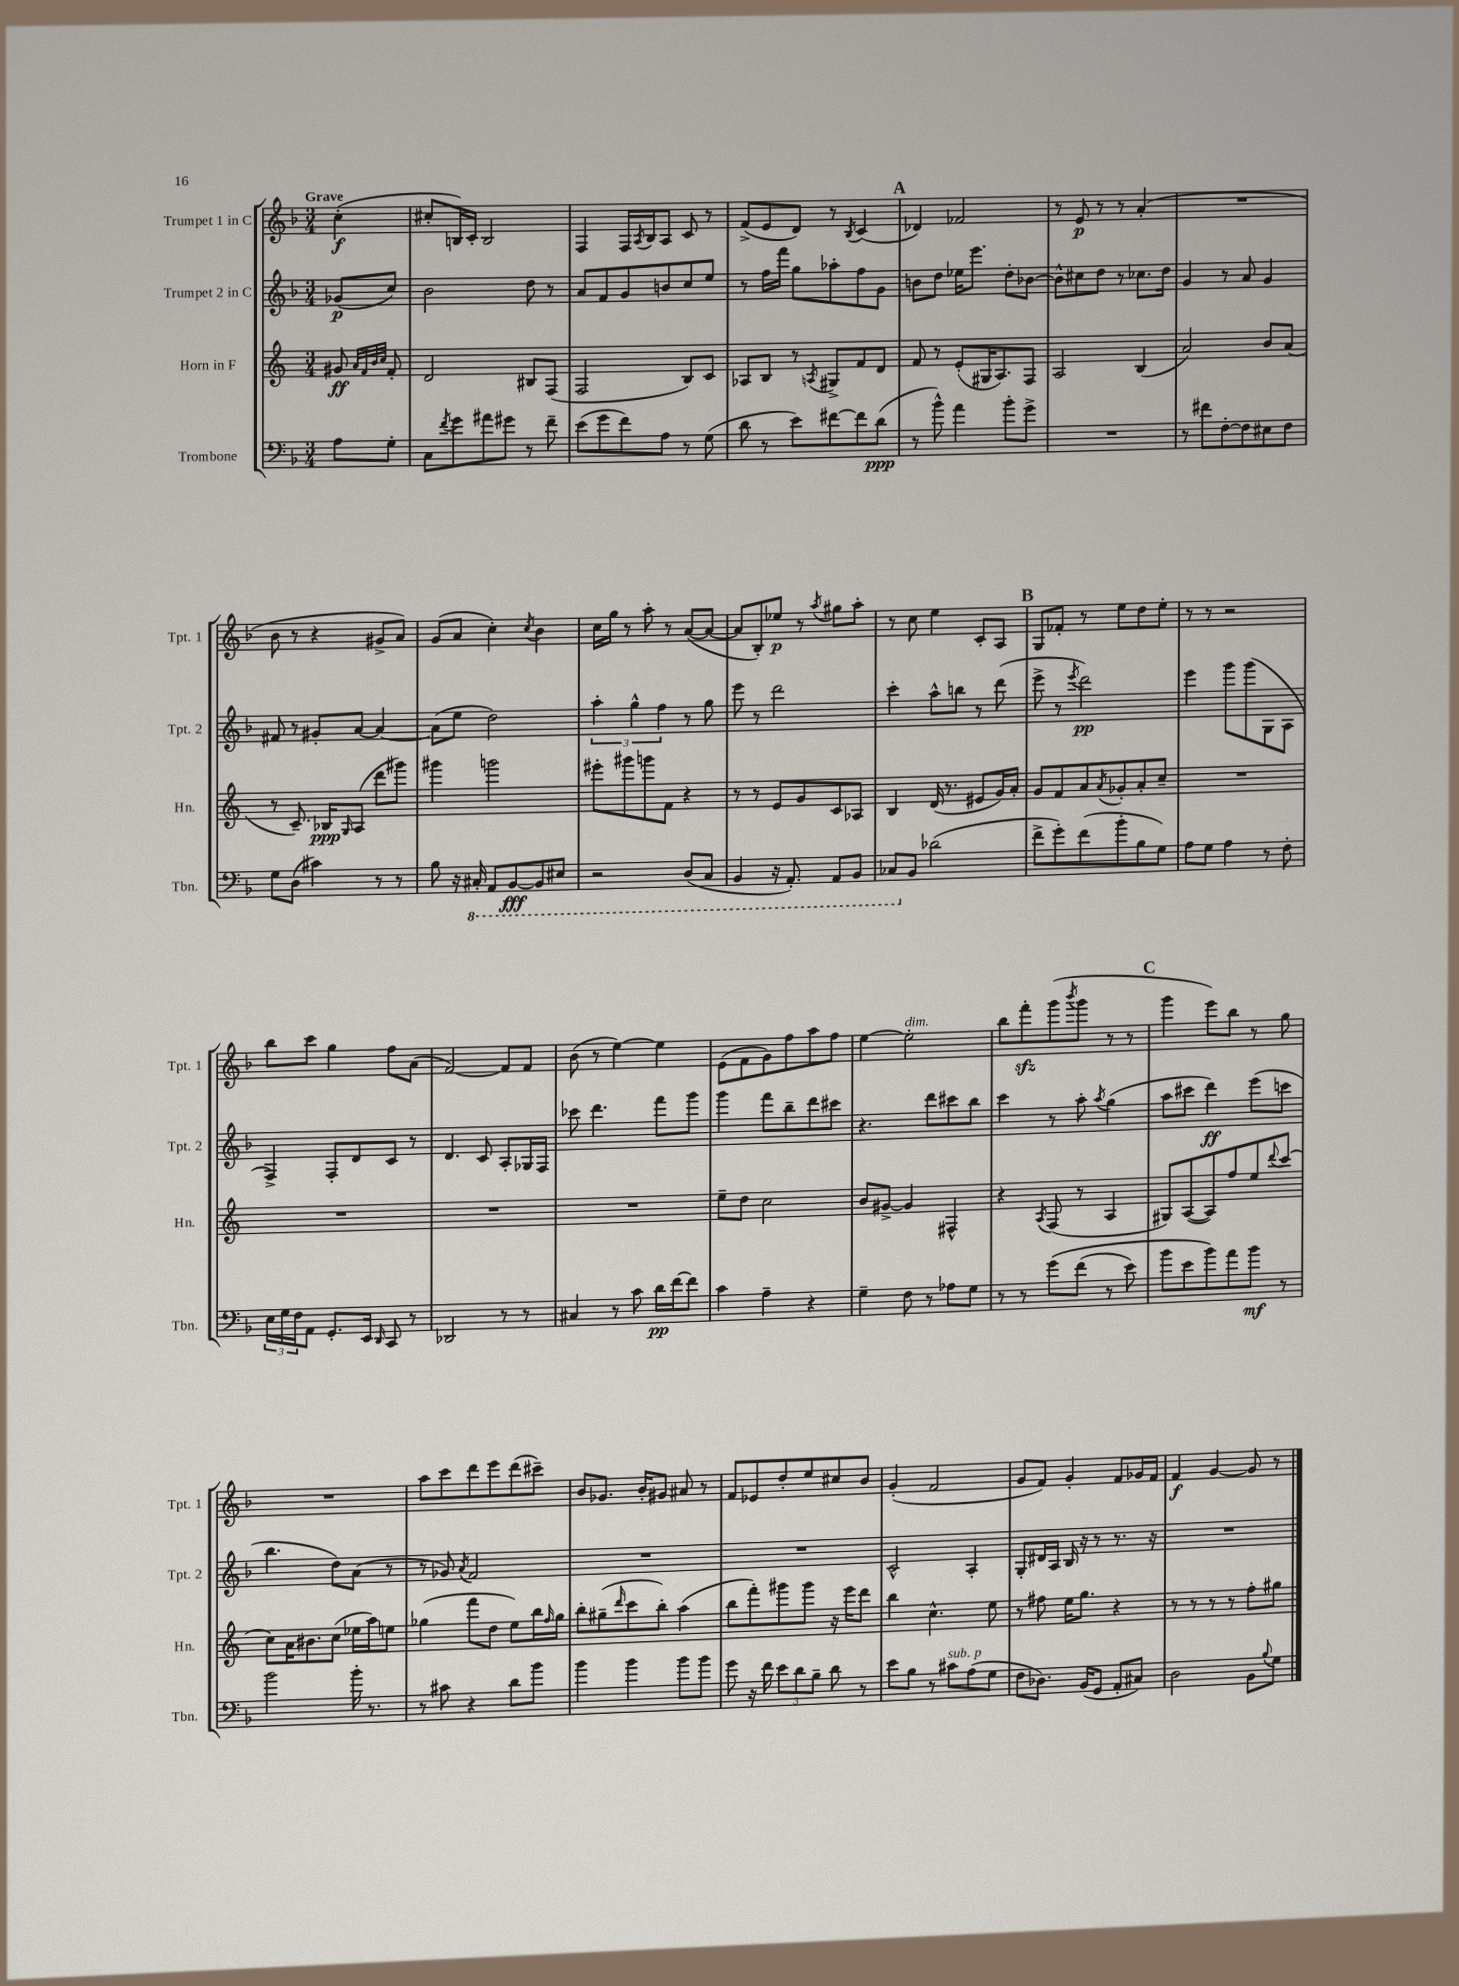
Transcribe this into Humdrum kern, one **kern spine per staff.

**kern	**dynam	**kern	**dynam	**kern	**dynam	**kern	**dynam
*part4	*part4	*part3	*part3	*part2	*part2	*part1	*part1
*staff4	*staff4	*staff3	*staff3	*staff2	*staff2	*staff1	*staff1
*I"Trombone	*	*I"Horn in F	*	*I"Trumpet 2 in C	*	*I"Trumpet 1 in C	*
*I'Tbn.	*	*I'Hn.	*	*I'Tpt. 2	*	*I'Tpt. 1	*
*clefF4	*	*clefG2	*	*clefG2	*	*clefG2	*
*k[b-]	*	*k[]	*	*k[b-]	*	*k[b-]	*
*M3/4	*	*M3/4	*	*M3/4	*	*M3/4	*
=	=	=	=	=	=	=	=
!	!	!	!	!	!	!LO:TX:a:B:t=Grave	!
8A\L	.	8g#X/	ff	(8g-X/L	p	(4cc'\	f
.	.	32qqa/LLL	.	.	.	.	.
.	.	32qqf/	.	.	.	.	.
.	.	32qqb/	.	.	.	.	.
.	.	32qqcc/JJJ	.	.	.	.	.
8G'\J	.	8f'/	.	8cc/J)	.	.	.
=1	=1	=1	=1	=1	=1	=1	=1
8C\L	.	2d/	.	2b-\	.	8cc#X'/L	.
8qf/	.	.	.	.	.	.	.
8g\	.	.	.	.	.	16Bn/L)	.
.	.	.	.	.	.	16c'/JJ	.
8a#X\	.	.	.	.	.	2B/	.
8g#X\J	.	.	.	.	.	.	.
8r	.	8B#X/L	.	8dd\	.	.	.
8f~\	.	(8F/J	.	8r	.	.	.
=2	=2	=2	=2	=2	=2	=2	=2
(8e\L	.	2F/	.	8a/L	.	4F/	.
8g\	.	.	.	8f/	.	.	.
8f\)	.	.	.	8g/	.	16F/LL	.
.	.	.	.	.	.	8qA/	.
.	.	.	.	.	.	16B-/J	.
8A\J	.	.	.	8bn/	.	8A/J	.
8r	.	8B/L)	.	8cc/	.	8c/	.
(8G\	.	8c/J	.	8ee/J	.	8r	.
=3	=3	=3	=3	=3	=3	=3	=3
8d\	.	8A-X/L	.	8r	.	(8f^/L	.
8r	.	8B/J	.	16ff\LL	.	8e/	.
.	.	.	.	16fff\JJ	.	.	.
8e\L)	.	8r	.	8gg\L	.	8d/J)	.
.	.	8qAn/	.	.	.	.	.
[8f#X\	.	8G#X^/L	.	8aa-X'\	.	8r	.
.	.	.	.	.	.	8qB-/	.
8f#\]	.	8f/	.	8ff\	.	(4c/	.
(8d\J	ppp	8d/J	.	8g\J	.	.	.
!!LO:REH:place=s1:t=A
=4	=4	=4	=4	=4	=4	=4	=4
8r	.	8f/	.	8bn\L	.	4d-X/)	.
8b-^^\)	.	8r	.	8dd\J	.	.	.
4a\	.	(8e'/L	.	16ee-X\KL	.	2f-X/	.
.	.	.	.	8.eee\J	.	.	.
.	.	16G#X/K	.	.	.	.	.
.	.	8.A/)	.	.	.	.	.
8b-'\L	.	.	.	8dd'\L	.	.	.
8g^\J	.	8F/J	.	[8b-X\J	.	.	.
=5	=5	=5	=5	=5	=5	=5	=5
2.r	.	2A/	.	8b-^^\L]	.	8r	.
.	.	.	.	8cc#X\	.	8e/	p
.	.	.	.	8dd\J	.	8r	.
.	.	.	.	8r	.	8r	.
.	.	(4B/	.	8.cc-X\L	.	(4a'/	.
.	.	.	.	16dd\Jk	.	.	.
=6	=6	=6	=6	=6	=6	=6	=6
8r	.	2a/)	.	4g/	.	2.r	.
8f#X\L	.	.	.	.	.	.	.
[8F'\	.	.	.	8r	.	.	.
8F\]	.	.	.	8a/	.	.	.
8E#X\	.	8b/L	.	4g/	.	.	.
8F\J	.	(8a/J	.	.	.	.	.
!!LO:LB:g=z
=7	=7	=7	=7	=7	=7	=7	=7
8G\L	.	8r	.	8f#X/	.	8b-\	.
(8D\J	.	8.c~/)	.	8r	.	8r	.
4c#X\)	.	.	.	8g#X'/L	.	4r	.
.	.	16B-X/KL	ppp	.	.	.	.
.	.	16qqG/	.	.	.	.	.
.	.	(8A/J	.	[8a/J	.	.	.
8r	.	8ddd\L	.	4a/_	.	8g#X^/L	.
8r	.	8ggg#X\J)	.	.	.	8a/J)	.
=8	=8	=8	=8	=8	=8	=8	=8
8B-\	.	4ggg#X\	.	(8a\L]	.	(8g/L	.
16r	.	.	.	8ee\J	.	8a/J	.
*8ba	*	*	*	*	*	*	*
16CC#X'/	.	.	.	.	.	.	.
8AAA/L	.	2gggn\	.	2dd\)	.	4cc'\)	.
[8BBB-/	fff	.	.	.	.	.	.
.	.	.	.	.	.	8qcc/	.
8BBB-/]	.	.	.	.	.	4b-\	.
8EE#X/J	.	.	.	.	.	.	.
=9	=9	=9	=9	=9	=9	=9	=9
2r	.	8eee#X'\L	.	6aa'\	.	16cc\LL	.
.	.	.	.	.	.	16gg\JJ	.
.	.	8ggg#X\	.	.	.	8r	.
.	.	.	.	6gg^^\	.	.	.
.	.	8gggn\	.	.	.	8aa'\	.
.	.	.	.	6ff\	.	.	.
.	.	8f\J	.	.	.	8r	.
(8DD/L	.	4r	.	8r	.	([8a/L	.
8CC/J	.	.	.	8gg\	.	8a/J_	.
=10	=10	=10	=10	=10	=10	=10	=10
4BBB-/	.	8r	.	8eee\	.	8a/L]	.
.	.	8r	.	8r	.	8B-'/)	.
16r	.	8e/L	.	2ddd\	.	8ee-X/J	p
8.AAA'/)	.	.	.	.	.	.	.
.	.	8g/	.	.	.	8r	.
.	.	.	.	.	.	8qaa/	.
8AAA/L	.	8c/	.	.	.	8gg#X\L	.
8BBB-/J	.	8A-X/J	.	.	.	8aa'\J	.
=11	=11	=11	=11	=11	=11	=11	=11
8CC-X/L	.	4B/	.	4ccc'\	.	8r	.
*X8ba	*	*	*	*	*	*	*
8BB-/J	.	.	.	.	.	8cc\	.
(2d-X\	.	(16d/	.	8aa^^\L	.	4ee\	.
.	.	8.r	.	.	.	.	.
.	.	.	.	8bbn\J	.	.	.
.	.	8e#X/L	.	8r	.	8c'/L	.
.	.	16g/L)	.	(8ddd\	.	8A/J	.
.	.	16a'/JJ	.	.	.	.	.
!!LO:REH:place=s1:t=B
=12	=12	=12	=12	=12	=12	=12	=12
8f^\L	.	8g/L	.	8eee^\	.	8G/L	.
8g'\)	.	8f/	.	8r	.	8f-X'/J	.
.	.	.	.	8qeee/	.	.	.
(8f\	.	8a/	.	2ddd\)	pp	8r	.
.	.	8qa/	.	.	.	.	.
8b-'\	.	8g-X'/	.	.	.	8ee\L	.
8B-\	.	8a'/	.	.	.	8dd\	.
8G\J)	.	8cc~/J	.	.	.	8ee'\J	.
=13	=13	=13	=13	=13	=13	=13	=13
8A\L	.	2.r	.	4eee\	.	8r	.
8G\J	.	.	.	.	.	8r	.
4A\	.	.	.	8ggg\L	.	2r	.
.	.	.	.	(8ggg\	.	.	.
8r	.	.	.	8G\	.	.	.
8F'\	.	.	.	8A\J	.	.	.
!!LO:LB:g=z
=14	=14	=14	=14	=14	=14	=14	=14
24E\LL	.	2.r	.	4F^/)	.	8bb-\L	.
24G\	.	.	.	.	.	.	.
24F\J	.	.	.	.	.	.	.
8AA\J	.	.	.	.	.	8ccc\J	.
8.GG'/L	.	.	.	8F'/L	.	4gg\	.
.	.	.	.	8d/	.	.	.
16EE/Jk	.	.	.	.	.	.	.
16qqDD/	.	.	.	.	.	.	.
8CC/	.	.	.	8c/J	.	8ff\L	.
8r	.	.	.	8r	.	(8a\J	.
=15	=15	=15	=15	=15	=15	=15	=15
2DD-X/	.	2.r	.	4.d/	.	[2f/)	.
.	.	.	.	8c/	.	.	.
8r	.	.	.	8A'/L	.	8f/L]	.
8r	.	.	.	16G-X/L	.	8f/J	.
.	.	.	.	16F/JJ	.	.	.
=16	=16	=16	=16	=16	=16	=16	=16
4C#X/	.	2.r	.	8ccc-X\	.	(8b-\	.
.	.	.	.	4.ddd\	.	8r	.
8r	.	.	.	.	.	[4ee\)	.
8c\	.	.	.	.	.	.	.
16d\LL	pp	.	.	8fff\L	.	4ee\]	.
[16f\J	.	.	.	.	.	.	.
8f\J]	.	.	.	8ggg\J	.	.	.
=17	=17	=17	=17	=17	=17	=17	=17
4c\	.	8ee~\L	.	4ggg\	.	(8e\L	.
.	.	8dd\J	.	.	.	8f\	.
4A~\	.	2cc\	.	8fff\L	.	8g\)	.
.	.	.	.	8bb-~\	.	8ff\	.
4r	.	.	.	8ddd\	.	8aa\	.
.	.	.	.	8ccc#X\J	.	8ff\J	.
=18	=18	=18	=18	=18	=18	=18	=18
4G~\	.	8b/L	.	4.r	.	[4ee\	.
.	.	[8g#X^/J	.	.	.	.	.
!	!	!	!	!	!	!LO:TX:a:i:t=dim.	!
8F\	.	4g#/]	.	.	.	2ee'\]	.
8r	.	.	.	8ddd\L	.	.	.
8A-X\L	.	4F#X^^/	.	8ccc#X\	.	.	.
8G\J	.	.	.	8bb-\J	.	.	.
=19	=19	=19	=19	=19	=19	=19	=19
8r	.	4r	.	4ccc\	.	8bb-\L	.
8r	.	.	.	.	.	8fffzz'\	.
.	.	8qA/	.	.	.	.	.
(8g\L	.	(8F/	.	8r	.	(8ggg\	.
.	.	.	.	.	.	8qbbb-/	.
(8f\J	.	8r	.	8aa'\	.	8ggg\J	.
.	.	.	.	8qaa/	.	.	.
8r	.	4A/	.	(4gg\	.	8r	.
8e\)	.	.	.	.	.	8r	.
!!LO:REH:place=s1:t=C
=20	=20	=20	=20	=20	=20	=20	=20
8b-\L	.	8G#X/L)	.	8aa\L	.	4ggg\	.
8e\	.	([8A/	.	8ccc#X\J	.	.	.
8b-\)	.	8A/])	.	4ddd\)	ff	8eee\L)	.
8a\	.	8ff/	.	.	.	8bb-\J	.
8b-\J	mf	8ee/	.	(8eee\L	.	8r	.
.	.	8qqddd/	.	.	.	.	.
8r	.	(8ccc/J	.	8cccn\J	.	8gg\	.
!!LO:LB:g=z
=21	=21	=21	=21	=21	=21	=21	=21
2b-\	.	8cc\L)	.	4.bb-\	.	2.r	.
.	.	16a\K	.	.	.	.	.
.	.	8.b#X\	.	.	.	.	.
.	.	(8cc\J	.	8dd\L)	.	.	.
16b-'\	.	16ee-X\LL	.	(8a\J	.	.	.
8.r	.	16aa\J)	.	.	.	.	.
.	.	8een\J	.	8r	.	.	.
=22	=22	=22	=22	=22	=22	=22	=22
8r	.	(4gg-X\	.	8r	.	8aa\L	.
8c#X\	.	.	.	8g-X/)	.	8ccc\	.
.	.	.	.	8qa/	.	.	.
4r	.	8fff\L	.	2f/	.	8ddd\	.
.	.	8dd\J	.	.	.	8eee\	.
8d\L	.	8ee\L)	.	.	.	(8ddd\	.
8b-\J	.	16bb\L	.	.	.	8ccc#X~\J)	.
.	.	16qqff/	.	.	.	.	.
.	.	16gg-\JJ	.	.	.	.	.
=23	=23	=23	=23	=23	=23	=23	=23
4b-\	.	8bb'\L	.	2.r	.	8b-/L	.
.	.	(8gg#X~\	.	.	.	8.g-X/J	.
.	.	16qqddd/	.	.	.	.	.
4b-\	.	8ccc\	.	.	.	.	.
.	.	.	.	.	.	16b-'/KL	.
.	.	8bb'\J)	.	.	.	8g#X/J	.
8b-\L	.	(4aa\	.	.	.	8a#X/	.
8b-\J	.	.	.	.	.	8r	.
=24	=24	=24	=24	=24	=24	=24	=24
8g\	.	8bb\L	.	2.r	.	8f/L	.
16r	.	8fff'\)	.	.	.	8e-X/	.
16f\	.	.	.	.	.	.	.
12e\L	.	8ggg#X\	.	.	.	8dd'/	.
12d\	.	.	.	.	.	.	.
.	.	8ggg#\J	.	.	.	8ee/	.
12B-~\J	.	.	.	.	.	.	.
8d\	.	16r	.	.	.	8cc#X/	.
.	.	16eee\KL	.	.	.	.	.
8r	.	8ddd\J	.	.	.	8b-/J	.
=25	=25	=25	=25	=25	=25	=25	=25
8e\L	.	4bb\	.	2c^^/	.	(4g'/	.
8B-\J	.	.	.	.	.	.	.
8r	.	4.cc^^\	.	.	.	2f/	.
!LO:TX:a:i:t=sub. p	!	!	!	!	!	!	!
8c#X\L	.	.	.	.	.	.	.
(8A\	.	.	.	4A'/	.	.	.
8G\J	.	8ee\	.	.	.	.	.
=26	=26	=26	=26	=26	=26	=26	=26
8F\L	.	8r	.	8G'/L	.	8g/L	.
8.D-X\J)	.	8ff#X\	.	16d#X/L	.	8f/J)	.
.	.	.	.	16A/JJ	.	.	.
.	.	16ee\KL	.	16B-/	.	4g'/	.
(16BB-/KL	.	8.gg\J	.	16r	.	.	.
8GG/J	.	.	.	8r	.	.	.
8AA'/L	.	4r	.	8.r	.	8f/L	.
8C#X/J)	.	.	.	.	.	16g-X/L	.
.	.	.	.	16r	.	16f/JJ	.
=27	=27	=27	=27	=27	=27	=27	=27
2D\	.	8r	.	2.r	.	4f/	f
.	.	8r	.	.	.	.	.
.	.	8r	.	.	.	[4g/	.
.	.	8r	.	.	.	.	.
8BB-\L	.	8ff'\L	.	.	.	8g/]	.
8qqB-/	.	.	.	.	.	.	.
8G\J	.	8gg#X\J	.	.	.	8r	.
==	==	==	==	==	==	==	==
*-	*-	*-	*-	*-	*-	*-	*-
